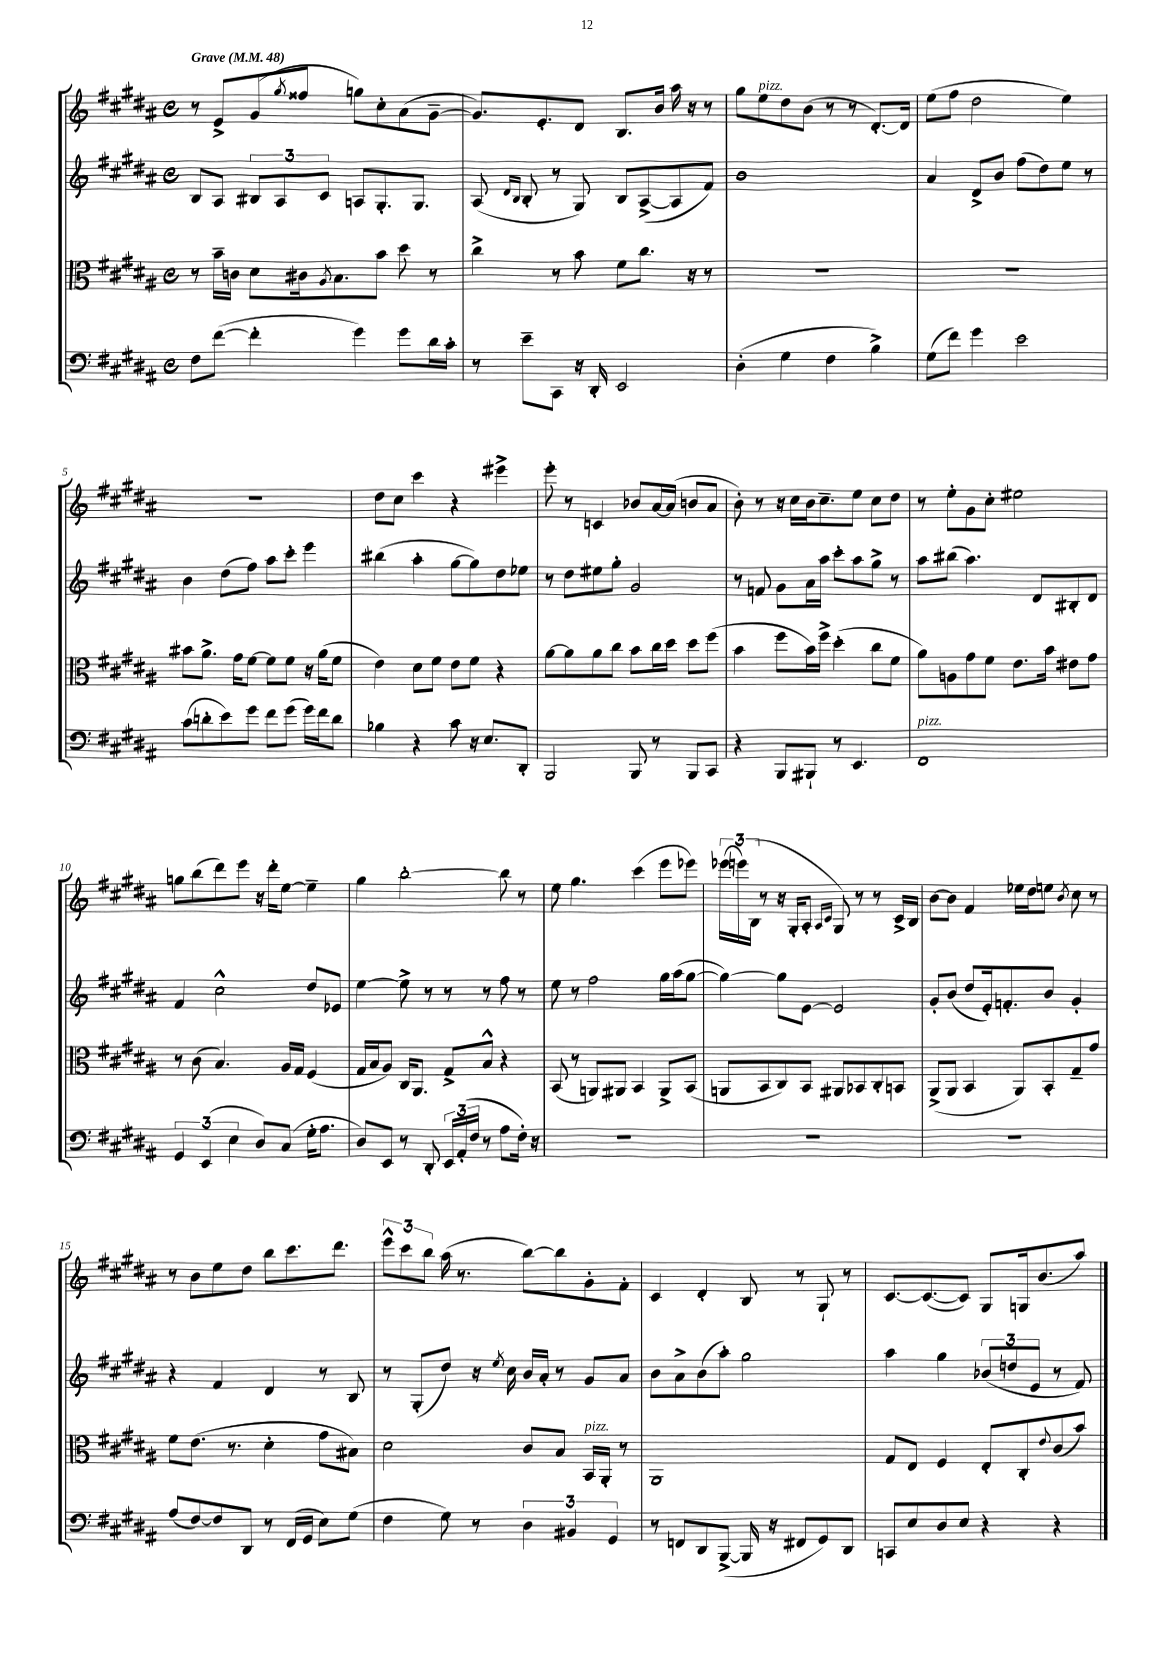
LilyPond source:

<<
\new StaffGroup <<
\new Staff = "s0" {
    \clef treble \key b \major \defaultTimeSignature \time 4/4 \tempo "Grave" 4 = 48
    r8 e'8-> gis'8( \acciaccatura { gis''8 } fisis''8 g''8) cis''8-. ais'8( gis'8~-- |
    gis'8.) e'8.-. dis'8 b8. b'16 ais''16 r16 r8 |
    gis''8 e''8^\markup { \italic "pizz." } dis''8 b'8( r8 r8 dis'8.~-.) dis'16 |
    e''8( fis''8 dis''2 e''4) |
    r1 |
    dis''8 cis''8 cis'''4 r4 eis'''4-> |
    e'''8-. r8 c'4 bes'8 ais'16~ ais'16( b'8 ais'8 |
    b'8-.) r8 r16 cis''16 b'16 cis''8.-- e''8 cis''8 dis''8 |
    r8 e''8-. gis'8 cis''8-. eis''2 |
    g''8 b''8( dis'''8) e'''8 r16 dis'''16-. e''8~ e''4-- |
    gis''4 b''2~-. b''8 r8 |
    e''8 gis''4. cis'''4( e'''8 ees'''8) |
    \tuplet 3/2 { ees'''16( e'''16) b16( } r8 r16 gis16-. ais8-. \grace { ais16 cis'16 } gis8) r8 r8 cis'16-> b16 |
    b'8~ b'8 fis'4 ees''16 dis''16 e''8 \acciaccatura { b'8 } cis''8 r8 |
    r8 b'8 e''8 dis''8 b''8 cis'''8. dis'''8. |
    \tuplet 3/2 { e'''8-^ cis'''8 b''8 } ais''16( r8. b''8~) b''8 gis'8-. fis'8-. |
    cis'4 dis'4-. b8 r8 gis8-! r8 |
    cis'8.~ cis'8.~( cis'8) gis8 g16 b'8.( ais''8) \bar "|." |
}
\new Staff = "s1" {
    \clef treble \key b \major \defaultTimeSignature \time 4/4
    b8 ais8 \tuplet 3/2 { bis8 ais8 cis'8 } a8 gis8.-. gis8. |
    ais8( \grace { dis'16 b16 } b8-. r8 gis8) b8 ais8~->( ais8 fis'8) |
    b'1 |
    ais'4 dis'8-> b'8 fis''8( dis''8) e''8 r8 |
    b'4 dis''8( fis''8) ais''8 cis'''8-. e'''4 |
    bis''4( ais''4-. gis''8~ gis''8) dis''8 ees''8 |
    r8 dis''8 eis''8 gis''8-. gis'2 |
    r8 f'8 gis'8 ais'16 ais''16 cis'''8-. ais''8 gis''8-> r8 |
    ais''8 bis''8( ais''4.) dis'8 bis8-. dis'8 |
    fis'4 cis''2-^ dis''8 ees'8 |
    e''4~ e''8-> r8 r8 r8 fis''8 r8 |
    e''8 r8 fis''2 gis''16 ais''16( gis''8~ |
    gis''4~) gis''8 e'8~ e'2 |
    gis'8-. b'8( dis''8 e'16-.) f'8.-. b'8 gis'4-. |
    r4 fis'4 dis'4 r8 b8 |
    r8 gis8-.( dis''8) r16 \acciaccatura { e''8 } cis''16 b'16 ais'16-. r8 gis'8 ais'8 |
    b'8 ais'8-> b'8( ais''8-.) gis''2 |
    ais''4 gis''4 \tuplet 3/2 { bes'8( d''8 e'8 } r8 fis'8) \bar "|." |
}
\new Staff = "s2" {
    \clef alto \key b \major \defaultTimeSignature \time 4/4
    r8 b'16-- c'16 dis'8 cis'16 \acciaccatura { ais8 } b8. b'8 dis''8 r8 |
    cis''4-> r8 b'8 fis'8 cis''8. r16 r8 |
    R1 |
    r1 |
    bis'8 ais'8.-> gis'16 fis'8~ fis'8 fis'8 r16 ais'16( fis'8 |
    e'4) dis'8 fis'8 e'8 fis'8 r4 |
    ais'8~ ais'8 ais'8 cis''8 b'8 cis''16 dis''16 dis''8 fis''8( |
    b'4 fis''8 b'16) fis''16-> dis''4-.( cis''8 fis'8 |
    ais'8) a8 gis'8 fis'8 e'8. b'16 eis'8 gis'8 |
    r8 cis'8( b4.) ais16 gis16 fis4( |
    gis16 b16 ais8) cis16 ais,8. gis8-> b8-^ r4 |
    b,8( r8 a,8) ais,8 b,4 ais,8-> b,8( |
    a,8 b,8 cis8) b,8 ais,8 bes,8 cis8-. b,8 |
    ais,8->( ais,8 b,4 ais,8) b,8-. gis8-- gis'8 |
    fis'8 e'8.( r8. dis'4-. gis'8 bis8) |
    dis'2 cis'8 b8 b,16^\markup { \italic "pizz." } ais,16-. r8 |
    ais,1 |
    gis8 e8 fis4 e8-. cis8-. \appoggiatura { e'8 } cis'8( b'8) \bar "|." |
}
\new Staff = "s3" {
    \clef bass \key b \major \defaultTimeSignature \time 4/4
    fis8 fis'8~( fis'4-. gis'4) gis'8 dis'16 cis'16-. |
    r8 e'8-- cis,8 r16 dis,16-. e,2 |
    dis4-.( gis4 fis4 b4->) |
    gis8( fis'8) gis'4 e'2 |
    cis'8( d'8-. e'8) gis'8 fis'8 gis'8( gis'16) fis'16 d'8 |
    bes4 r4 cis'8 r16 e8. dis,8-. |
    b,,2 b,,8 r8 b,,8 cis,8 |
    r4 b,,8 bis,,8-! r8 e,4. |
    fis,1^\markup { \italic "pizz." } |
    \tuplet 3/2 { gis,4 e,4( e4 } dis8) cis8( gis16-. ais8. |
    dis8) e,8 r8 dis,8-. \tuplet 3/2 { e,16 ais,16-.( fis16 } r8 ais8 fis16-.) r16 |
    R1 |
    R1 |
    R1 |
    ais8( fis8~) fis8 dis,8 r8 fis,16( gis,16 e8) gis8( |
    fis4 gis8) r8 \tuplet 3/2 { dis4 bis,4 gis,4 } |
    r8 f,8 dis,8 b,,8~->( b,,16 r16 fis,8 gis,8) dis,8 |
    c,8 e8 dis8 e8 r4 r4 \bar "|." |
}
>>
>>
